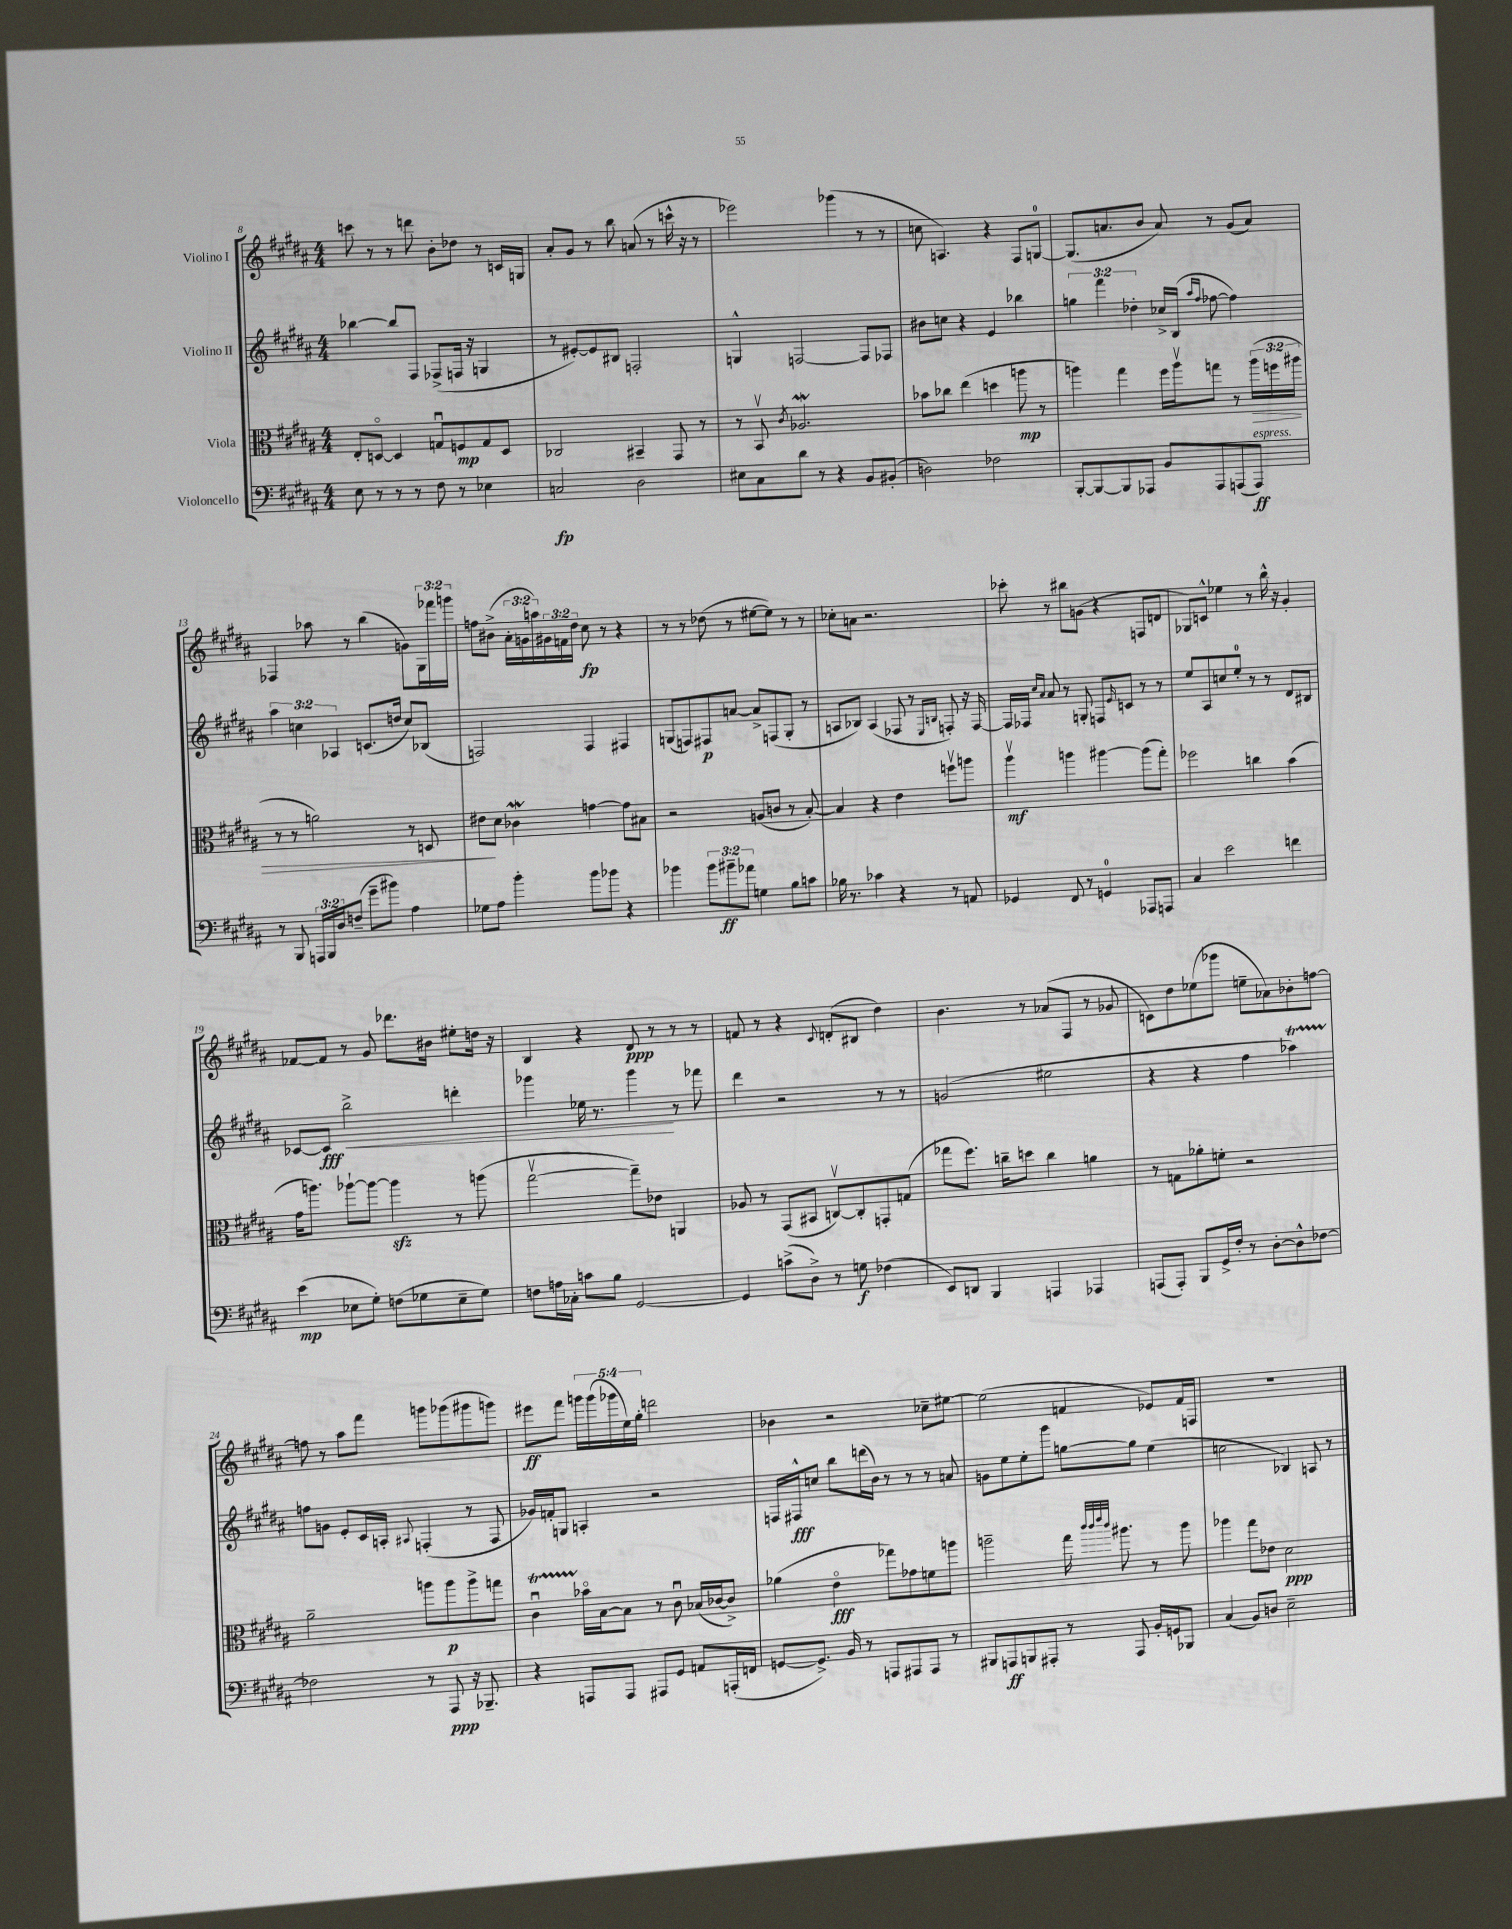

**kern	**kern	**kern	**kern
*staff4	*staff3	*staff2	*staff1
*clefF4	*clefC3	*clefG2	*clefG2
*k[f#c#g#d#a#]	*k[f#c#g#d#a#]	*k[f#c#g#d#a#]	*k[f#c#g#d#a#]
*M4/4	*M4/4	*M4/4	*M4/4
8E	8E'	[4bb-	8ccc
8r	[8Do	.	8r
8r	4D]	8bb-]	8r
8r	.	8F#	8ddd
8F#	8Gu	(8F-^	8b'
8r	8F	16F	8dd-
.	.	16r	.
4E-	8G	4G	8r
.	8D	.	16c
.	.	.	16G
=	=	=	=
2C	2C-	8r	8a#'
.	.	[8e#')	8g#
.	.	8e#]	8r
.	.	8B#	8bb
2D#	4BB#~	2F'	(8a
.	.	.	8r
.	8GG#	.	16ccc^^
.	.	.	16r
.	8r	.	8r
=	=	=	=
8E#	8r	4G^^	2eee-)
8C#	8BBv	.	.
.	8qc#	.	.
8d#	2.A-	[2F	.
8r	.	.	.
4r	.	.	(4ggg-
8BB	.	8F]	8r
(8BB#'	.	8F-	8r
=	=	=	=
2D)	8b-	8b#	8cc
.	8cc-	8cc	4.A)
.	(4ee	4r	.
2F-	4dd	4e	4r
.	8aa	4bb-	8F#
.	8r	.	[8G
=	=	=	=
[8BBB'	4aa)	6gg	(8.G]
8BBB_	.	.	.
.	.	6fff#	.
.	.	.	8.a
8BBB]	4gg#	.	.
.	.	6dd-'	.
8AAA-	.	.	8b
8BB	16ff#	16cc-^	8a)
.	16aav	(16B	.
.	.	16qqaa#	.
.	.	16qqff#	.
8AAA-	8gg	[8ff-	8r
(8AAA	8r	4ff-])	(8g#
8AAA)	(24aa	.	8a)
.	24ff	.	.
.	24aa#	.	.
=	=	=	=
8r	8r	6aa#	4F-
8BBB	8r	.	.
.	.	6cc	.
24AAA	2a)	.	8aa-
24BBB	.	.	.
24D#	.	6A-	.
(8F~	.	.	8r
8g#~	.	(8.c	(4bb
8b#)	.	.	.
.	.	16dd	.
4A#	8r	8cc)	8g)
.	8D	(8B-	24G#
.	.	.	24fff-
.	.	.	24ggg
=	=	=	=
8G-	8e#	2F)	8ff
8A#	8d#	.	(8b#^
4b'	4c-	.	24a#'
.	.	.	24g
.	.	.	24aa)
.	.	.	24g#
.	.	.	24f
.	.	.	24dd#
8b	[4g	4F	8cc#
8b-	.	.	8r
4r	8g]	4F#	4r
.	8B#	.	.
=	=	=	=
4b-	2r	(8G	8r
.	.	8F)	8r
12b-	.	8F#	(8dd-
12b#~	.	.	.
.	.	[8a	8r
12a-	.	.	.
4G	(8A	8a^]	[8ee#
.	8c	(8F	8ee#])
8B	8r	8G'	8r
8c	[8B')	8r	8r
=	=	=	=
16B-	4B]	8A	8cc-'
8.r	.	.	.
.	.	8B-)	8a
4c-	4r	(4A	2.r
4r	4e	8F-	.
.	.	8r	.
.	.	16qqE	.
.	.	16qqB	.
8r	8ffv	8F')	.
8AA	8aa	16r	.
.	.	[16F	.
=	=	=	=
4GG-	4aa#v	16F]	8ccc-'
.	.	16F-	.
.	.	16qqcc#	.
.	.	16qqa#	.
.	.	8a#	8r
8FF#	4aa	8r	8bb#
8r	.	8G'	(8g
4GG	[4aa#	8F	4r
.	.	16qqe	.
.	.	8c	.
8AAA-	(8aa#]	8r	8F
8AAA	8gg#')	8r	8d
=	=	=	=
4C#	2ff-	8ee	8G-)
.	.	8A#	8c^^
2e	.	8cc	4ee-
.	.	8ee'	.
.	4cc	8r	8r
.	.	8r	16bb^^
.	.	.	16r
4f	(4b	8d#	4g#'
.	.	8B#	.
=	=	=	=
(4e	16g#	[8c-	[8f-
.	8.aa)	.	.
.	.	8c-]	8f-]
8E-	[8aa-`	2bb^	8r
8G#')	8aa-_	.	8g#
(8F	4aa-]	.	8.ddd-
8G-	.	.	.
.	.	.	16b#
8E-~	8r	4ddd'	8ee#'
8G-)	(8aa	.	16dd
.	.	.	16r
=	=	=	=
8F	[2gg#v	4ggg-	4B
16A	.	.	.
16C-'	.	.	.
8c	.	16ee-	4r
.	.	8.r	.
8B	.	.	.
[2GG#	8gg#~])	4ggg-	8d#
.	8e-	.	8r
.	4AA	8r	8r
.	.	8fff-	8r
=	=	=	=
4GG#]	8A-	4ddd#	8f
.	8r	.	8r
(8c^	(8GG#	2r	4r
8D#^)	8BB#	.	.
.	.	.	8qqc#
8r	[8Cv)	.	(8d'
8G	8C']	.	8B#
(4F-	8GG'	8r	4dd#)
.	(8G	8r	.
=	=	=	=
8EE)	8gg-	(2g	4.b
8DD	8.ff#)	.	.
4BBB	.	.	.
.	16cc~	.	.
.	8dd	.	8r
4AAA	4cc	2ee#	(8a-
.	.	.	8F#
4AAA-	4a	.	8r
.	.	.	8g-
=	=	=	=
(8AAA	8r	4r	8c)
8AAA')	8G	.	8dd#
8BBB	8a-'	4r	(8ee-
16GG#^	8f'	.	8ggg-
16F#'	.	.	.
8r	2r	4ff#	8ee~
[8D#'	.	.	8a-)
8D#^^]	.	4aa-)	8b-'
[8F-	.	.	[8ff
=	=	=	=
2F-]	2a#~	8ff	8ff]
.	.	8g	8r
.	.	8e'	8aa#
.	.	16c#	8fff#
.	.	16A'	.
.	.	8qqA#	.
8r	8aa	(4F'	8ggg
8AAA#	8aa	.	(8ggg-
16r	8aa^	8r	8ggg#
8.BBB-~	.	.	.
.	8gg	8F	8ggg)
=	=	=	=
4r	4c#u	16g-)	8eee#
.	.	16f'	.
.	.	8G	8fff#
8AAA	16b-o	4A'	20ggg
.	.	.	(20ggg
.	[16B	.	.
.	.	.	20ggg-
8AAA	8B]	.	.
.	.	.	20ee)
.	.	.	20gg#'
8AAA#	8r	2r	2ddd
8GG#	8c#u	.	.
8AA	(16B-	.	.
.	[16c-	.	.
(16AAA'	8c-^])	.	.
16FF	.	.	.
=	=	=	=
[8GG	(4a-	16F	4b-
.	.	16F#^^	.
8.GG^])	.	8cc	.
.	4eo	8bb	2r
16BB	.	.	.
8r	.	(16ddd	.
.	.	16b)	.
8AAA	8gg-)	8r	.
8AAA#	8g-	8r	.
8AAA#	8f	8r	8cc-~
8r	8aa	8a	[8ee#
=	=	=	=
8BBB#	2aa~	8g	(2ee#]
8AAA	.	8ee	.
8BBB	.	8ee'	.
8AAA#'	.	8ggg#	.
8r	16gg#	[8gg	4f
.	32qqccc#	.	.
.	32qqccc#	.	.
.	32qqeee	.	.
.	32qqccc#	.	.
.	8.aa#	.	.
8AAA#	.	8gg]	.
16BB'	8r	(4ee	8e-)
16GG	.	.	.
8BBB-	8aa#	.	16f
.	.	.	16F
=	=	=	=
(4C#	4aa-	2cc	1r
8BB)	8gg#	.	.
8D	8e-	.	.
2E~	2d#	4B-)	.
.	.	8A	.
.	.	8r	.
==	==	==	==
*-	*-	*-	*-
